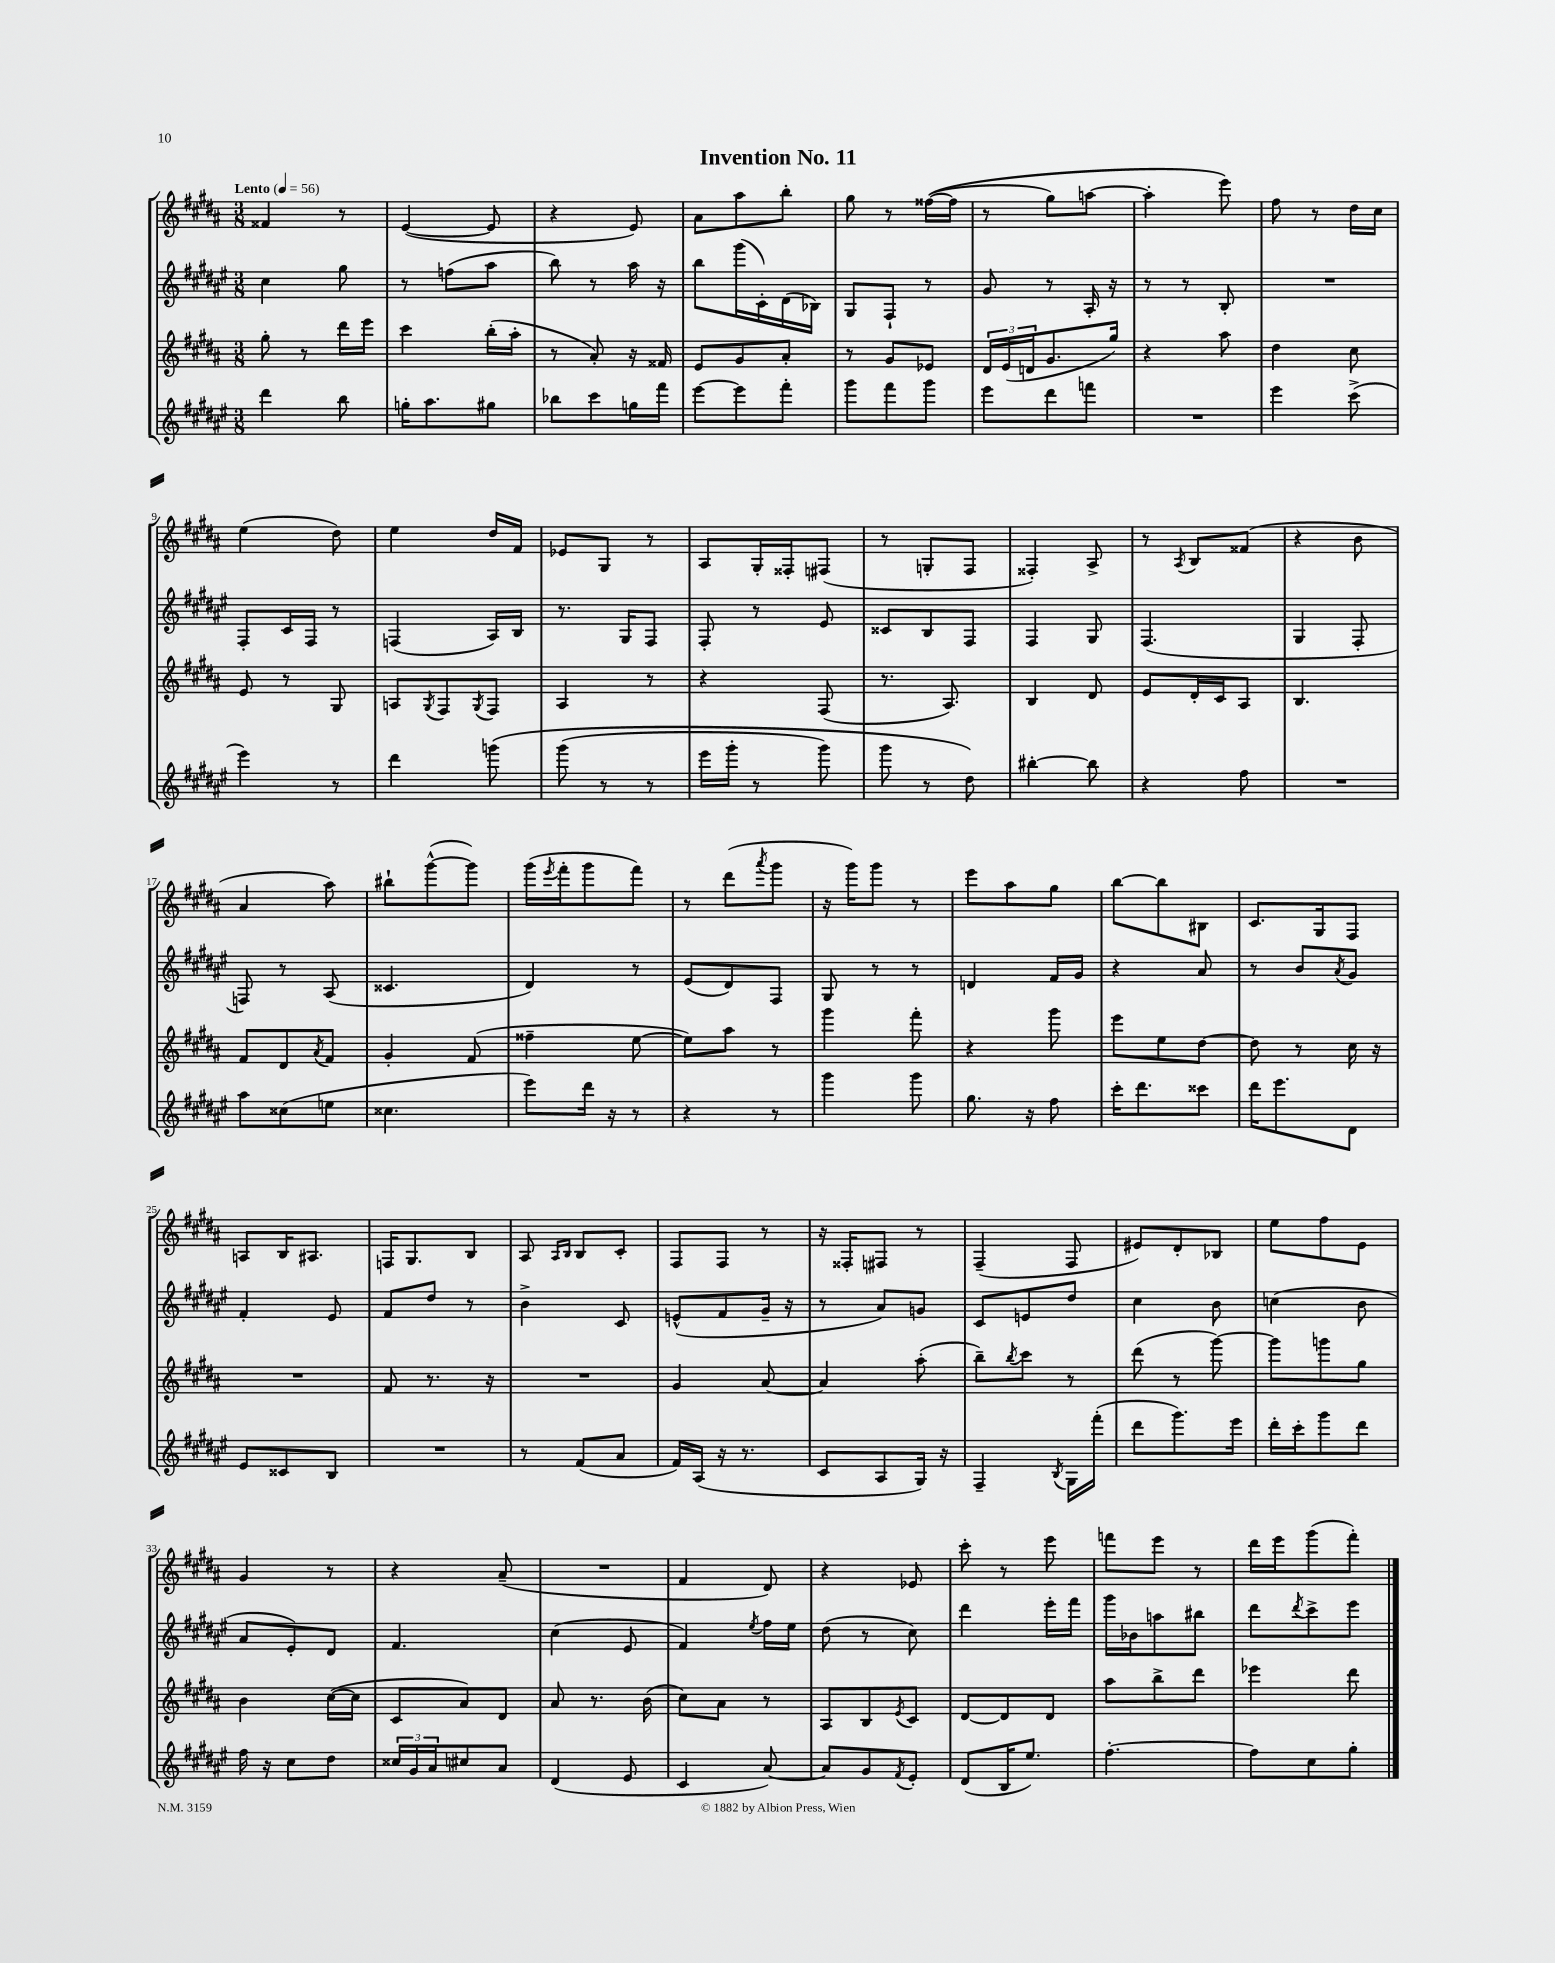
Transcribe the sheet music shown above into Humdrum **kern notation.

**kern	**kern	**kern	**kern
*staff4	*staff3	*staff2	*staff1
*clefG2	*clefG2	*clefG2	*clefG2
*k[f#c#g#d#a#e#]	*k[f#c#g#d#a#]	*k[f#c#g#d#a#e#]	*k[f#c#g#d#a#]
*M3/8	*M3/8	*M3/8	*M3/8
*MM56	*MM56	*MM56	*MM56
4ddd#\	8gg#'\	4cc#\	4f##/
.	8r	.	.
8bb\	16ddd#\LL	8gg#\	8r
.	16eee\JJ	.	.
=	=	=	=
16gg'\LK	4ccc#\	8r	([4e/
8.aa#\	.	.	.
.	.	(8ff\L	.
8gg#\J	(16bb'\LL	8aa#\J	8e/]
.	16aa#'\JJ	.	.
=	=	=	=
8bb-\L	8r	8bb\)	4r
8ccc#\	8a#'/)	8r	.
16gg\L	16r	16aa#\	8e/)
16fff#\JJ	16f##/	16r	.
=	=	=	=
[8eee#\L	8e/L	8bb\L	8a#\L
8eee#\]	8g#/	(16ggg#\L	8aa#\
.	.	16c#'\)	.
8fff#'\J	8a#'/J	(16d#\	8bb'\J
.	.	16B-\JJ)	.
=	=	=	=
8ggg#\L	8r	8G#/L	8gg#\
8fff#\	8g#/L	8F#`/J	8r
8ggg#\J	8e-/J	8r	&(([16ff##\LL
.	.	.	16ff##\]JJ
=	=	=	=
8eee#\L	24d#/LL	8g#/	8r
.	(24e/	.	.
.	24d/J	.	.
8ddd#\	8.g#/	8r	8gg#\L)
8fff\J	.	16A#'/	[8aa\J
.	16gg#/Jk)	16r	.
=	=	=	=
4.r	4r	8r	4aa'\]
.	.	8r	.
.	8aa#\	8B'/	8eee\&)
=	=	=	=
4eee#\	4dd#\	4.r	8ff#\
.	.	.	8r
(8ccc#^\	8cc#\	.	16dd#\LL
.	.	.	16cc#\JJ
=	=	=	=
4eee#\)	8e/	8F#'/L	(4ee\
.	8r	16c#/L	.
.	.	16F#/JJ	.
8r	8G#/	8r	8dd#\)
=	=	=	=
4ddd#\	8A/L	(4F/	4ee\
.	8qG#/	.	.
.	8F#/	.	.
.	8qG#/	.	.
&(8ggg\	8F#/J	16A#/LL)	16dd#/LL
.	.	16B/JJ	16f#/JJ
=	=	=	=
(8ggg#\	4A#/	8.r	8e-/L
8r	.	.	8G#/J
.	.	16G#/LK	.
8r	8r	8F#/J	8r
=	=	=	=
16eee#\LL	4r	8F#'/	8A#/L
16ggg#'\JJ	.	.	.
8r	.	8r	16G#'/L
.	.	.	16F##'/J
8ggg#\)	(8F#/	8e#/	(8F#/J
=	=	=	=
8ggg#\	8.r	8c##/L	8r
8r	.	8B/	8G'/L
.	8.A#/)	.	.
8dd#\&)	.	8F#/J	8F#/J
=	=	=	=
[4bb#'\	4B/	4F#/	4F##'/)
8bb#\]	8d#/	8G#/	8A#^/
=	=	=	=
4r	8e/L	(4.F#/	8r
.	.	.	8qA#/
.	16d#'/L	.	8B/L
.	16c#/J	.	.
8ff#\	8A#/J	.	(8f##/J
=	=	=	=
4.r	4.B/	4G#/	4r
.	.	8F#'/	8b\
=	=	=	=
8aa#\L	8f#/L	8F/)	4a#/
(8cc##\	8d#/	8r	.
.	8qa#/	.	.
8ee\J	8f#/J	(8A#/	8aa#\)
=	=	=	=
4.cc##\	4g#'/	4.c##/	8bb#`\L
.	.	.	([8ggg#^^\
.	(8f#/	.	8ggg#\]J)
=	=	=	=
8eee#\L)	4ff##~\	4d#/)	(16ggg#\LL
.	.	.	8qeee/
.	.	.	16fff#'\J
16ddd#\Jk	.	.	8ggg#\
16r	.	.	.
8r	[8ee\	8r	8fff#\J)
=	=	=	=
4r	8ee\]L)	(8e#/L	8r
.	8aa#\J	8d#/)	(8ddd#\L
.	.	.	8qaaa#/
8r	8r	8F#/J	8ggg#\J
=	=	=	=
4ggg#\	4ggg#\	8G#/	16r
.	.	.	16ggg#\LK)
.	.	8r	8ggg#\J
8ggg#\	8fff#'\	8r	8r
=	=	=	=
8.gg#\	4r	4d/	8eee\L
.	.	.	8aa#\
16r	.	.	.
8ff#\	8ggg#\	16f#/LL	8gg#\J
.	.	16g#/JJ	.
=	=	=	=
16ccc#'\LK	8eee\L	4r	[8bb\L
8.ddd#\	.	.	.
.	8ee\	.	8bb\]
8ccc##\J	[8dd#\J	8a#/	8B#\J
=	=	=	=
16ddd#\LK	8dd#\]	8r	8.c#/L
8.eee#\	.	.	.
.	8r	8b/L	.
.	.	.	16G#/k
.	.	8qa#/	.
8d#\J	16cc#\	8g#/J	8F#/J
.	16r	.	.
=	=	=	=
8e#/L	4.r	4f#'/	8A/L
8c##/	.	.	16B/K
.	.	.	8.A#/J
8B/J	.	8e#/	.
=	=	=	=
4.r	8f#/	8f#/L	16F/LK
.	.	.	8.G#/
.	8.r	8dd#/J	.
.	.	8r	8B/J
.	16r	.	.
=	=	=	=
8r	4.r	4b^\	8A#/
.	.	.	16qqA#/LL
.	.	.	16qqB/JJ
(8f#/L	.	.	8B/L
8a#/J	.	8c#/	8c#'/J
=	=	=	=
16f#/LL)	4g#/	(8e^^/L	8F#/L
(16A#/JJ	.	.	.
16r	.	8f#/	8F#/J
8.r	.	.	.
.	[8a#/	16g#~/Jk	8r
.	.	16r	.
=	=	=	=
8c#/L	4a#/]	8r	16r
.	.	.	16F##'/LK
8A#/	.	8a#/L)	8F#/J
16G#/Jk)	(8aa#'\	8g/J	8r
16r	.	.	.
=	=	=	=
4F#~/	8bb~\L)	8c#/L	(4F#~/
.	8qbb/	.	.
.	8ccc#\J	8e/	.
8qB/	.	.	.
16G#\LL	8r	8dd#/J	8F#/
(16fff#'\JJ	.	.	.
=	=	=	=
8ddd#\L	(8ddd#\	4cc#\	8e#/L)
8.ggg#\)	8r	.	8d#'/
.	[8ggg#\)	8b\	8B-/J
16eee#\Jk	.	.	.
=	=	=	=
16ddd#'\LL	8ggg#\]L	(4cc\	8ee\L
16ccc#'\J	.	.	.
8ggg#\	8ggg\	.	8ff#\
8ddd#\J	8gg#\J	8b\	8e\J
=	=	=	=
16ff#\	4b\	8a#/L	4g#/
16r	.	.	.
8cc#\L	.	8e#'/)	.
8dd#\J	([16cc#\LL	8d#/J	8r
.	16cc#\]JJ	.	.
=	=	=	=
24cc##/LL	8c#/L	4.f#/	4r
24g#/	.	.	.
24a#/J	.	.	.
8cc#/	8a#/)	.	.
8a#/J	8d#/J	.	(8a#~/
=	=	=	=
(4d#/	8a#/	(4cc#\	4.r
.	8.r	.	.
8e#/	.	8e#/	.
.	(16b\	.	.
=	=	=	=
4c#/	8cc#\L)	4f#/)	4f#/
.	8a#\J	.	.
.	.	8qee#/	.
[8a#/)	8r	16ff#\LL	8d#/)
.	.	16ee#\JJ	.
=	=	=	=
8a#/]L	8A#/L	(8dd#\	4r
8g#/	8B/	8r	.
8qf#/	8qe/	.	.
8e#'/J	8c#/J	8cc#\)	8e-/
=	=	=	=
(8d#/L	[8d#/L	4ddd#\	8ccc#'\
16B/K	8d#/]	.	8r
8.ee#/J)	.	.	.
.	8d#/J	16eee#'\LL	8eee\
.	.	16fff#\JJ	.
=	=	=	=
[4.ff#'\	8aa#\L	16ggg#\LL	8fff\L
.	.	16b-\J	.
.	8bb^\	8aa\	8eee\J
.	8ddd#\J	8bb#\J	8r
=	=	=	=
8ff#\]L	4eee-\	8ddd#\L	16ddd#\LL
.	.	.	16eee\J
.	.	8qddd#/	.
8cc#\	.	8ccc#^\	(8ggg#\
8gg#'\J	8ddd#\	8eee#\J	8fff#'\J)
==	==	==	==
*-	*-	*-	*-
